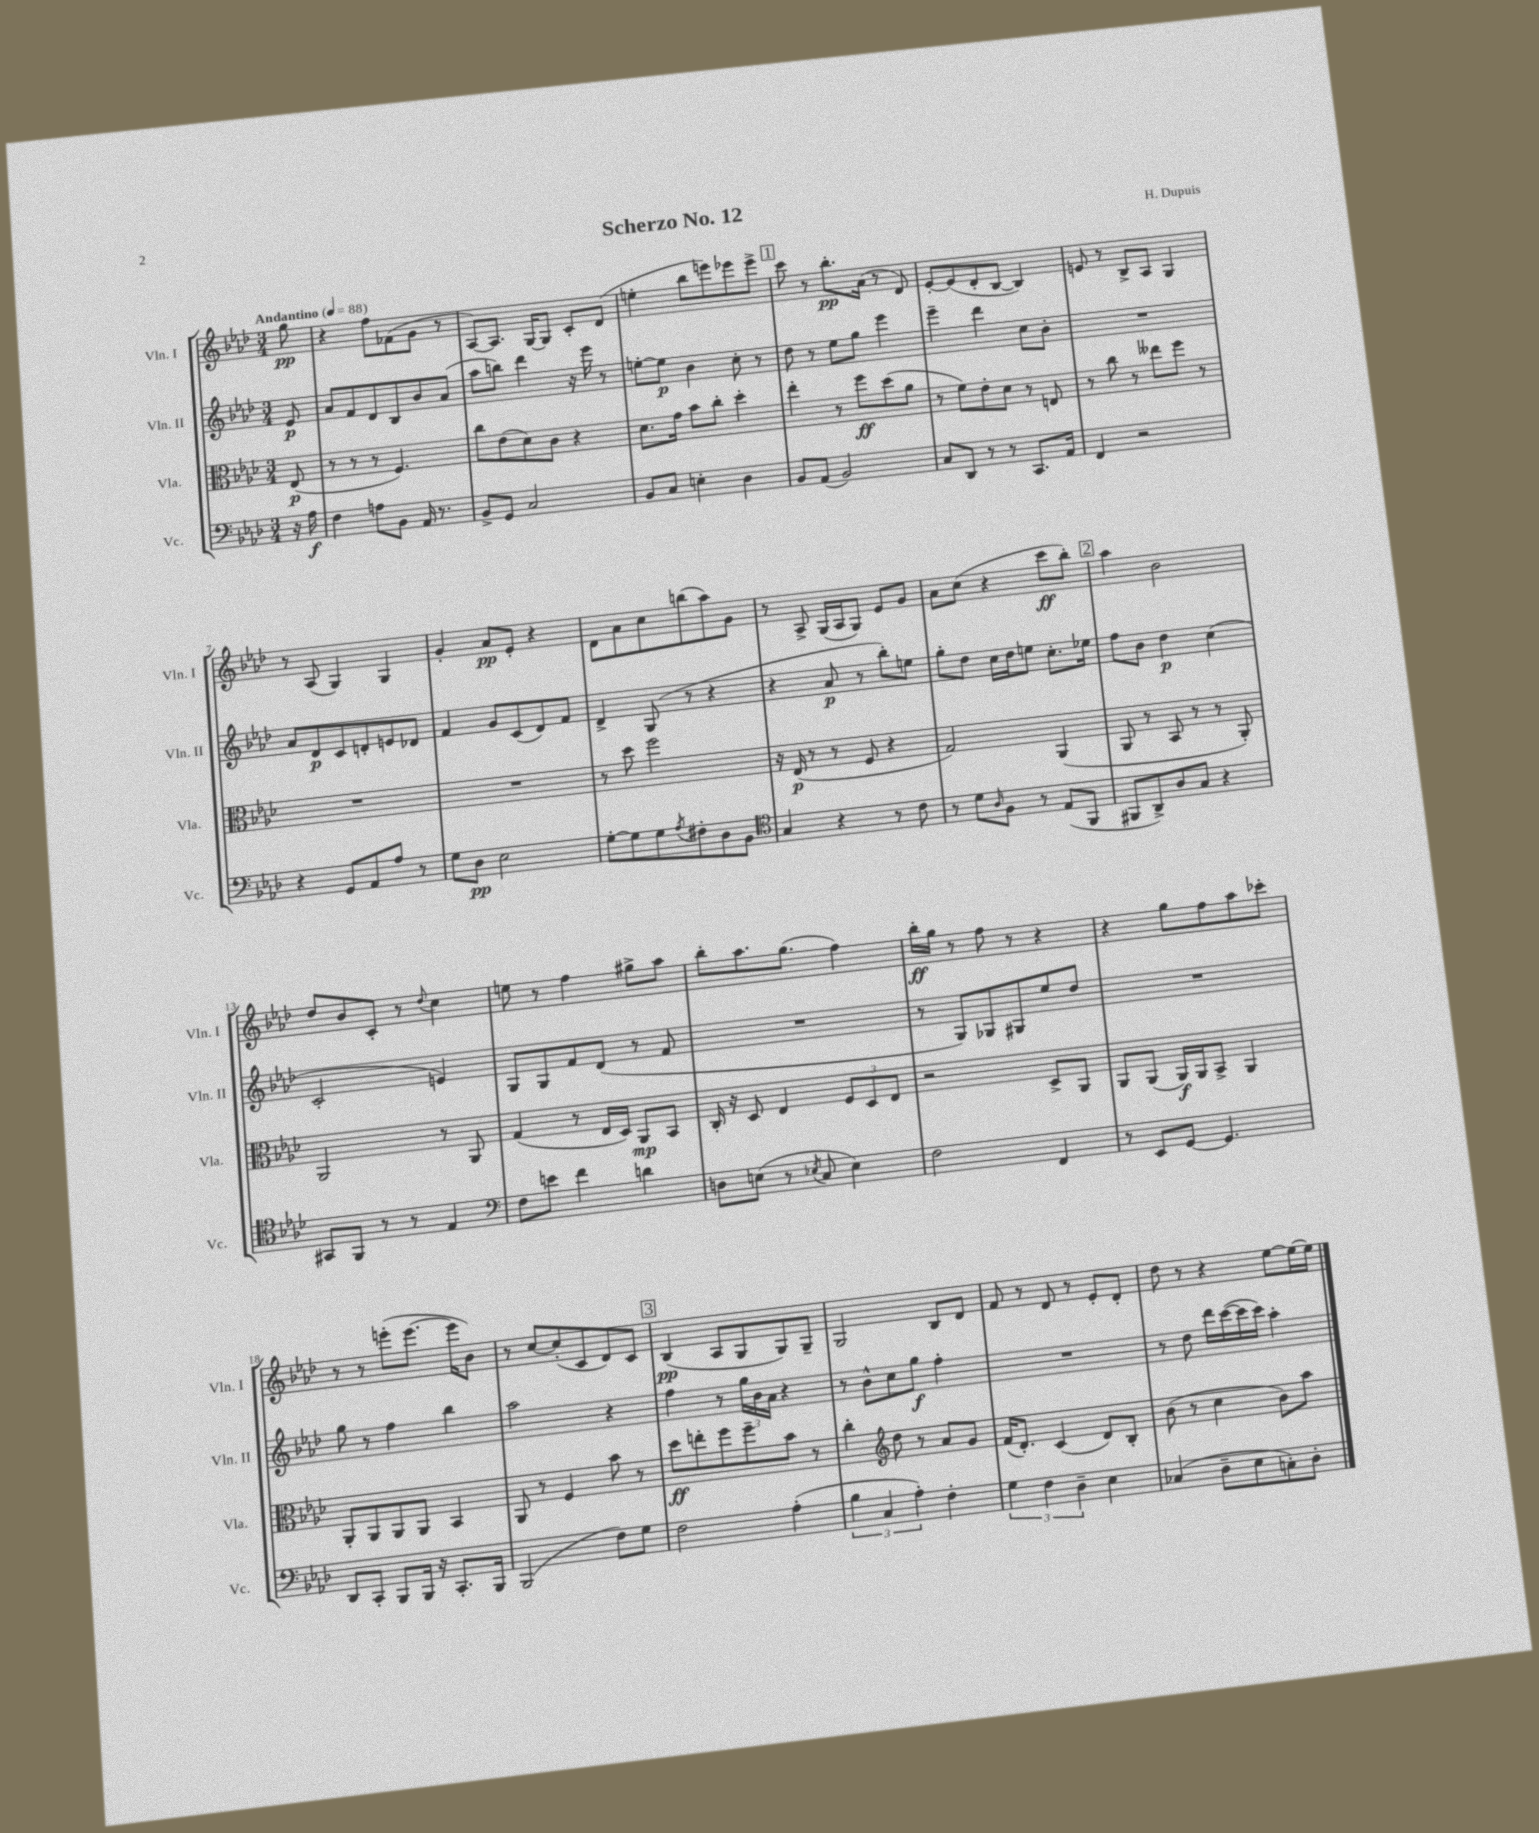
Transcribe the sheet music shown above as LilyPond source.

\header { title = "Scherzo No. 12" composer = "H. Dupuis" }
<<
\new StaffGroup <<
\new Staff = "s0" \with { instrumentName = "Vln. I" shortInstrumentName = "Vln. I" } {
    \clef treble \key aes \major \numericTimeSignature \time 3/4 \partial 8 \tempo "Andantino" 4 = 88
    g''8\pp |
    r4 f''8 fes'8( g'8 r8 |
    aes8~) aes8. g16~ g8 c'8-. des'8( |
    e''4-. bes''8 e'''8) ees'''8 ees'''8-> |
    \mark \markup { \box "1" } c'''8 r8 bes''8.-.\pp aes'16( r8 des'8) |
    ees'8~-. ees'8( des'8-. bes8~ bes4) |
    e'8 r8 bes8-> aes8 g4 |
    r8 aes8( g4) g4 |
    g'4-. aes'8\pp ees'8-. r4 |
    des'8 aes'8 c''8 b''8( aes''8) g'8 |
    r8 aes8-> g16( aes16 g8) ees'8 g'8 |
    aes'8 c''8( r4 c'''8\ff bes''8-.) |
    \mark \markup { \box "2" } aes''4 bes'2 |
    des''8 bes'8 c'8-. r8 \appoggiatura { des''8 } c''4 |
    e''8 r8 f''4 gis''8-> aes''8 |
    bes''8-. aes''8. g''8.( f''4) |
    bes''16-.\ff g''16 r8 f''8 r8 r4 |
    r4 g''8 f''8 aes''8 ces'''8-. |
    r8 r8 e'''8-.( e'''8.~ e'''16 bes'8) |
    r8 c''8~ c''8-.( c'8 des'8) c'8 |
    \mark \markup { \box "3" } bes4\pp( aes8 g8 g8) g8-- |
    g2 bes8 des'8 |
    f'8 r8 des'8 r8 ees'8-. des'8-. |
    des''8 r8 r4 ees''8~ ees''16~ ees''16 \bar "|." |
}
\new Staff = "s1" \with { instrumentName = "Vln. II" shortInstrumentName = "Vln. II" } {
    \clef treble \key aes \major \numericTimeSignature \time 3/4 \partial 8
    ees'8\p |
    aes'8 f'8 des'8 bes8 bes'8 aes'8( |
    aes''8 b''8) des'''4 r16 ees'''16 r8 |
    e''8~-. e''8\p bes'4 c''8-. r8 |
    \mark \markup { \box "1" } des''8 r8 ees''8 g''8 ees'''4 |
    ees'''4-- des'''4 c''8 bes'8-. |
    R2. |
    aes'8 des'8\p c'8 d'8-. e'8 des'8 |
    f'4 g'8 c'8( des'8) f'8 |
    des'4-> g8( r8 r4 |
    r4 aes'8\p r8 bes''8-.) e''8 |
    g''8-. des''8 c''16 des''16 e''8 c''8.-. ees''16 |
    \mark \markup { \box "2" } f''8 bes'8 des''4\p c''4( |
    c'2-. e'4) |
    g8 g8 f'8 des'8( r8 f'8 |
    R2. |
    r8 g8) ges8 gis8 ees''8 des''8 |
    R2. |
    g''8 r8 f''4 bes''4 |
    aes''2 r4 |
    \mark \markup { \box "3" } f''4 r8 \tuplet 3/2 { g''16 bes'16 aes'16 } r4 |
    r8 bes'8-^ c''8 g''8\f f''4-. |
    R2. |
    r8 des''8 des'''16 c'''16~( c'''16 c'''16) aes''4-. \bar "|." |
}
\new Staff = "s2" \with { instrumentName = "Vla." shortInstrumentName = "Vla." } {
    \clef alto \key aes \major \numericTimeSignature \time 3/4 \partial 8
    ees8\p( |
    r8 r8 r8 f4.) |
    c''8 ees'8( des'8) c'8 r4 |
    des'8. g'16 bes'8 c''8-. des''4-. |
    \mark \markup { \box "1" } ees''4-. r8 f''8\ff des''8( aes'8 |
    r8 f'8) ees'8-. des'8 r8 e8 |
    r8 c''8 r8 eeses''8 f''8 r8 |
    R2. |
    R2. |
    r8 des''8 f''2 |
    r16 ees16\p( r8 r8 f8 r4 |
    g2) aes,4( |
    \mark \markup { \box "2" } aes,8 r8 bes,8 r8 r8 aes,8-.) |
    aes,2 r8 aes,8 |
    g4( r8 ees16 des16) aes,8\mp bes,8 |
    c16-. r16 des8 ees4 \tuplet 3/2 { f8 des8 ees8 } |
    r2 des8-> aes,8 |
    aes,8 aes,8( aes,16\f) aes,16 bes,8-> aes,4 |
    aes,8-. aes,8 aes,8 aes,8 bes,4 |
    aes,8 r8 f4 bes'8 r8 |
    \mark \markup { \box "3" } des''8\ff e''8-. f''8 f''8-- bes'8 r8 |
    c''4-. \clef treble des''8 r8 aes'8 g'8 |
    f'16( des'8.-.) c'4( des'8) bes8-. |
    bes'8( r8 c''4 bes'8) aes''8 \bar "|." |
}
\new Staff = "s3" \with { instrumentName = "Vc." shortInstrumentName = "Vc." } {
    \clef bass \key aes \major \numericTimeSignature \time 3/4 \partial 8
    r16 aes16\f |
    f4 a8 bes,8 aes,16 r8. |
    bes,8-> g,8 c2 |
    bes,8 c8 e4-. des4 |
    \mark \markup { \box "1" } bes,8 aes,8( bes,2) |
    c8 des,8 r8 r8 c,8. aes,16 |
    f,4 r2 |
    r4 g,8 aes,8 aes8 r8 |
    g8 des8\pp ees2 |
    g8~-. g8 g8 \acciaccatura { aes8 } fis8-. des8 bes,8 |
    \clef tenor g4 r4 r8 c'8 |
    r8 des'8 \grace { aes16 } f8 r8 ees8( f,8 |
    \mark \markup { \box "2" } fis,8 aes,8->) aes8 g8 r4 |
    gis,8 f,8 r8 r8 ees4 |
    \clef bass f8 e'8 f'4 d'4 |
    d8 e8( r8 \acciaccatura { ees8 } c8 ees4) |
    f2 f,4 |
    r8 ees,8 g,8~ g,4. |
    des,8 c,8-. bes,,8 bes,,16 r16 c,8.-. bes,,16 |
    bes,,2( f8) g8 |
    \mark \markup { \box "3" } f2 aes4-.( |
    \tuplet 3/2 { bes4 c4 aes4-.) } f4-. |
    \tuplet 3/2 { g4 f4 des4-- } ees4 |
    ces4( des8-- ees8 c8-.) des8-. \bar "|." |
}
>>
>>
